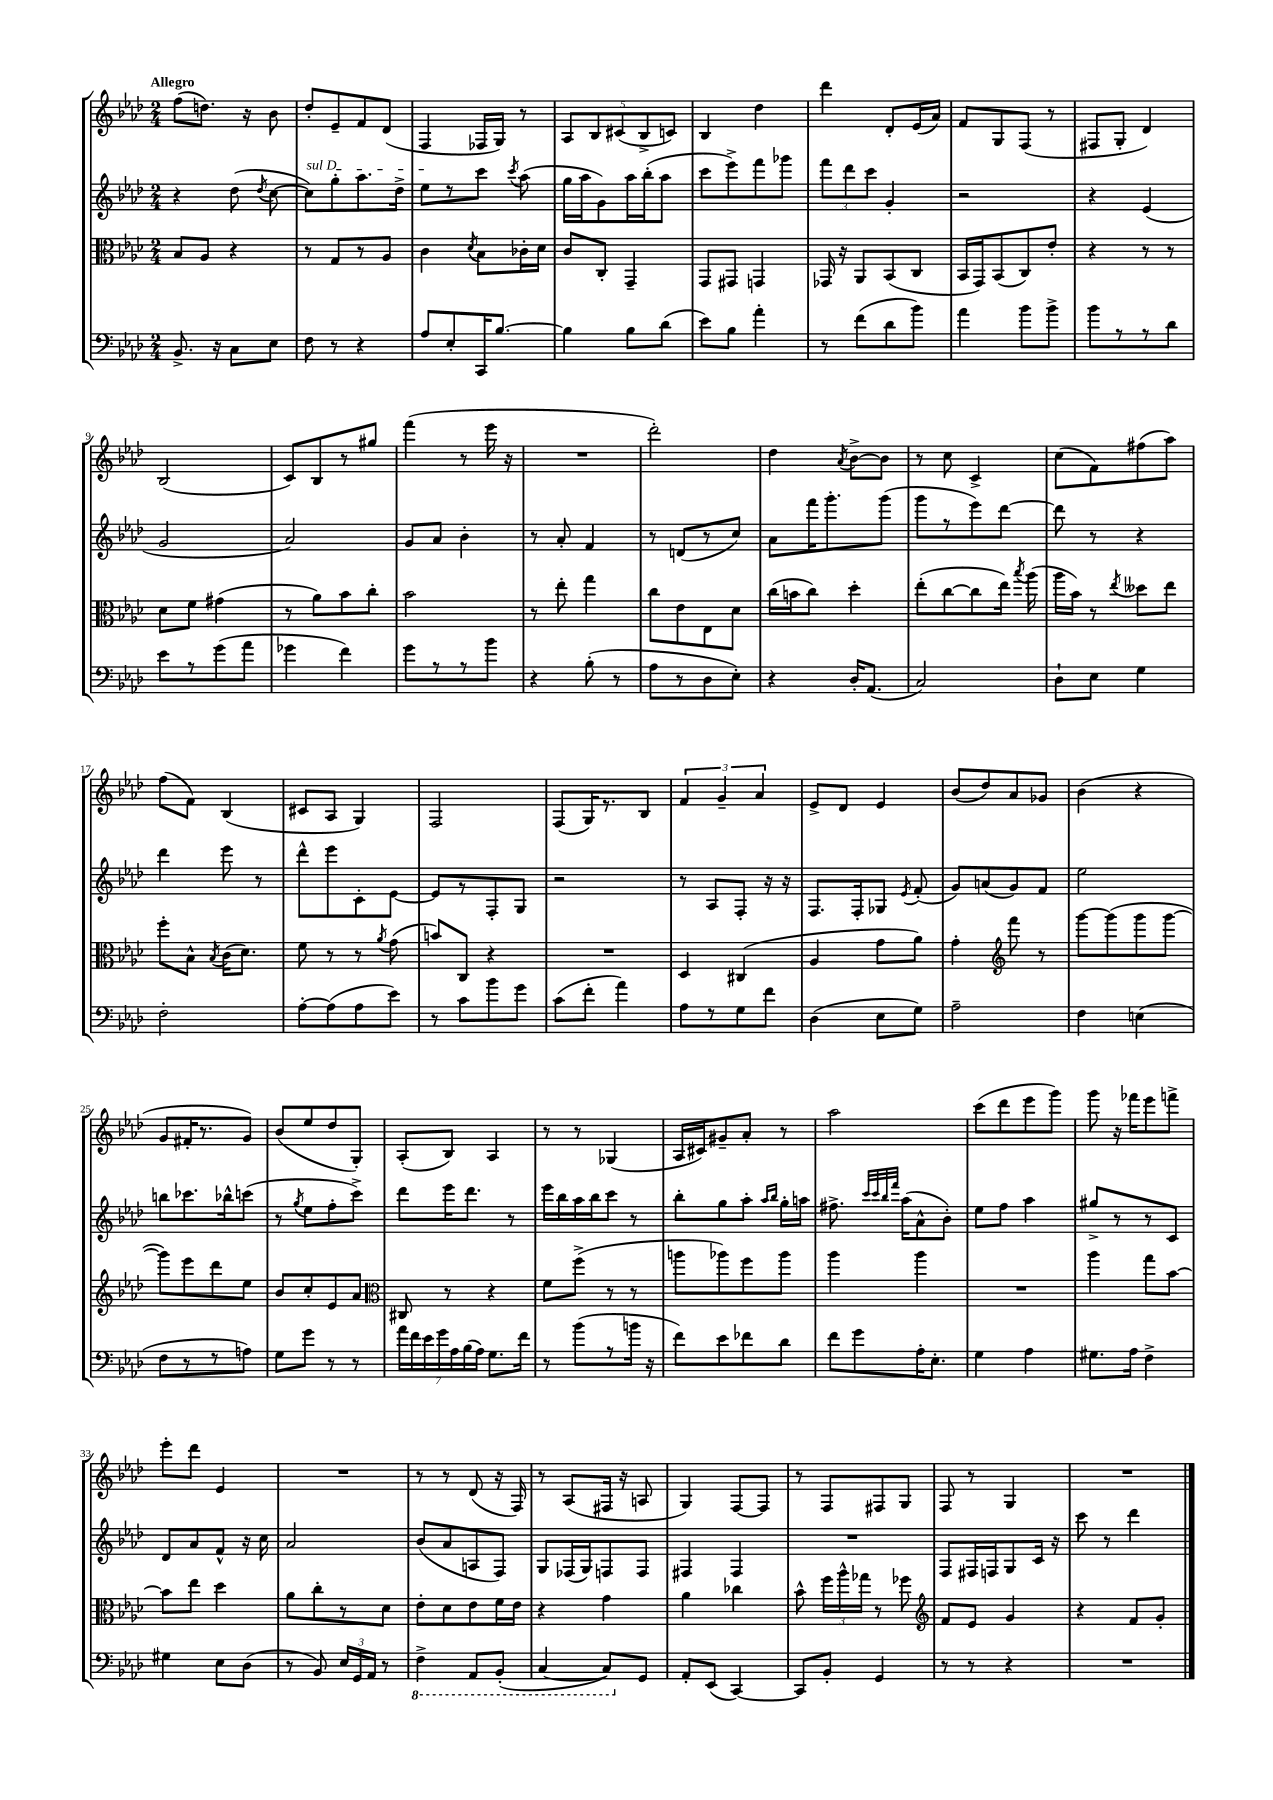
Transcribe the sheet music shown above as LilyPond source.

<<
\new StaffGroup <<
\new Staff = "s0" {
    \clef treble \key aes \major \numericTimeSignature \time 2/4 \tempo "Allegro"
    \autoBeamOff f''8[( d''8.]) r16 bes'8 |
    des''8[-. ees'8-- f'8 des'8]( |
    f4 fes16[ g16]) r8 |
    \tuplet 5/4 { aes8[ bes8 cis'8( bes8-> c'8]) } |
    bes4 des''4 |
    des'''4 des'8[-. ees'16( aes'16]) |
    f'8[ g8 f8]( r8 |
    fis8[ g8]-. des'4) |
    bes2( |
    c'8[) bes8 r8 gis''8] |
    f'''4( r8 ees'''16 r16 |
    R2 |
    des'''2-.) |
    des''4 \acciaccatura { aes'8 } bes'8[~-> bes'8] |
    r8 c''8 c'4-> |
    c''8[( f'8) fis''8( aes''8]) |
    f''8[( f'8]) bes4( |
    cis'8[ aes8] g4) |
    f2 |
    f8[( g16) r8. bes8] |
    \tuplet 3/2 { f'4 g'4-- aes'4 } |
    ees'8[-> des'8] ees'4 |
    bes'8[( des''8) aes'8 ges'8] |
    bes'4( r4 |
    g'8[ fis'16-. r8. g'8]) |
    bes'8[( ees''8 des''8 g8]-.) |
    aes8[-.( bes8]) aes4 |
    r8 r8 ges4( |
    aes16[ cis'16) gis'8-- aes'8]-. r8 |
    aes''2 |
    c'''8[( des'''8 ees'''8 g'''8]) |
    g'''8 r16 fes'''16[ ees'''8 f'''8]-> |
    ees'''8[-. des'''8] ees'4 |
    R2 |
    r8 r8 des'8( r16 f16) |
    r8 aes8[( fis16] r16 a8 |
    g4) f8[~ f8] |
    r8 f8[ fis8 g8] |
    f8 r8 g4 |
    R2 \bar "|." |
}
\new Staff = "s1" {
    \clef treble \key aes \major \numericTimeSignature \time 2/4
    \autoBeamOff r4 des''8( \acciaccatura { des''8 } c''8~ |
    \once \override TextSpanner.bound-details.left.text = \markup { \italic "sul D" } c''8[\startTextSpan) g''8-. aes''8. des''16]-> |
    ees''8[\stopTextSpan r8 c'''8] \acciaccatura { c'''8 } aes''8( |
    g''16[ aes''16 g'8) aes''16 bes''16-.( aes''8] |
    c'''8[ ees'''8->) f'''8 ges'''8] |
    \tuplet 3/2 { f'''8[ des'''8 c'''8] } g'4-. |
    r2 |
    r4 ees'4( |
    g'2 |
    aes'2) |
    g'8[ aes'8] bes'4-. |
    r8 aes'8-. f'4 |
    r8 d'8[( r8 c''8]) |
    aes'8[ f'''16 g'''8.-. g'''8]( |
    g'''8[ r8 ees'''8) des'''8]~ |
    des'''8 r8 r4 |
    des'''4 ees'''8 r8 |
    des'''8[-^ ees'''8 c'8-. ees'8]~ |
    ees'8[ r8 f8-. g8] |
    r2 |
    r8 aes8[ f8]-. r16 r16 |
    f8.[ f16-. ges8] \acciaccatura { ees'8 } f'8-.( |
    g'8[) a'8( g'8) f'8] |
    ees''2 |
    b''8[ ces'''8. bes''16-^ c'''8]( |
    r8 \acciaccatura { g''8 } ees''8[ f''8-. c'''8]->) |
    des'''8[ ees'''16 des'''8.] r8 |
    ees'''16[ bes''16 aes''16 bes''16 c'''8] r8 |
    bes''8[-. g''8 aes''8]-. \grace { aes''16[ bes''16] } g''16[-. a''16] |
    fis''8.-> \grace { c'''32[ c'''32 bes''32 f'''32] } aes''16[( aes'8-^ bes'8]-.) |
    ees''8[ f''8] aes''4 |
    gis''8[-> r8 r8 c'8] |
    des'8[ aes'8 f'8]-^ r16 c''16 |
    aes'2 |
    bes'8[( aes'8 a8 f8]) |
    g8[ fes16( g16) f8 f8] |
    fis4 fis4 |
    R2 |
    f8[ fis16 f16 g8 c'16] r16 |
    c'''8 r8 des'''4 \bar "|." |
}
\new Staff = "s2" {
    \clef alto \key aes \major \numericTimeSignature \time 2/4
    \autoBeamOff bes8[ aes8] r4 |
    r8 g8[ r8 aes8] |
    c'4 \acciaccatura { des'8 } bes8[ ces'16-. des'16] |
    c'8[ c8]-. g,4-- |
    g,8[ gis,8] g,4 |
    ges,16 r16 aes,8[ bes,8( c8] |
    bes,16[ g,16) bes,8( c8) ees'8]-. |
    r4 r8 r8 |
    des'8[ f'8] gis'4( |
    r8 aes'8[) bes'8 c''8]-. |
    bes'2 |
    r8 ees''8-. g''4 |
    c''8[ ees'8 ees8 des'8] |
    c''16[( b'16 c''8]) des''4-. |
    ees''8[-.( c''8~ c''8 ees''16]) \acciaccatura { bes''8 } aes''16( |
    aes''16[ bes'16]) r8 \acciaccatura { ees''8 } deses''8[ ees''8] |
    f''8[-. bes8]-^ \acciaccatura { bes8 } c'16[( des'8.]) |
    f'8 r8 r8 \acciaccatura { aes'8 } g'8( |
    b'8[) c8] r4 |
    R2 |
    des4 cis4( |
    aes4 g'8[ aes'8]) |
    g'4-. \clef treble f'''8 r8 |
    g'''8[~ g'''8( g'''8 g'''8]~ |
    g'''8[) ees'''8 des'''8 ees''8] |
    bes'8[ c''8-. ees'8 aes'8] |
    \clef alto cis8 r8 r4 |
    f'8[ f''8]->( r8 r8 |
    a''8[ aes''8) f''8 aes''8] |
    aes''4 aes''4 |
    R2 |
    aes''4 g''8[ bes'8]~ |
    bes'8[ ees''8] des''4 |
    aes'8[ c''8-. r8 des'8] |
    ees'8[-. des'8 ees'8 f'16 ees'16] |
    r4 g'4 |
    aes'4 ces''4 |
    bes'8-^ \tuplet 3/2 { f''16[ aes''16-^ ges''16] } r8 fes''8 |
    \clef treble f'8[ ees'8] g'4 |
    r4 f'8[ g'8]-. \bar "|." |
}
\new Staff = "s3" {
    \clef bass \key aes \major \numericTimeSignature \time 2/4
    \autoBeamOff bes,8.-> r16 c8[ ees8] |
    f8 r8 r4 |
    aes8[ ees8-. c,16 bes8.]~ |
    bes4 bes8[ des'8]( |
    ees'8[) bes8] aes'4-. |
    r8 f'8[( des'8 bes'8]) |
    aes'4 bes'8[ bes'8]-> |
    bes'8[ r8 r8 des'8] |
    ees'8[ r8 g'8( aes'8] |
    ges'4 f'4) |
    g'8[ r8 r8 bes'8] |
    r4 bes8-.( r8 |
    aes8[ r8 des8 ees8]-.) |
    r4 des16[-. aes,8.]( |
    c2) |
    des8[-! ees8] g4 |
    f2-. |
    aes8[~-. aes8( aes8 ees'8]) |
    r8 c'8[ bes'8 g'8] |
    c'8[( f'8]-. aes'4) |
    aes8[ r8 g8 f'8] |
    des4( ees8[ g8]) |
    aes2-- |
    f4 e4( |
    f8[ r8 r8 a8]) |
    g8[ g'8] r8 r8 |
    \tuplet 7/4 { aes'16[ f'16 ees'16 g'16 aes16 bes16( aes16]) } g8.[ f'16] |
    r8 bes'8[( r8 b'16] r16 |
    f'8[) ees'8 fes'8 des'8] |
    f'8[ g'8 aes16-. ees8.]-. |
    g4 aes4 |
    gis8.[ aes16] f4-> |
    gis4 ees8[ des8]( |
    r8 bes,8) \tuplet 3/2 { ees16[ g,16 aes,16] } r8 |
    \ottava #-1 f,4-> aes,,8[ bes,,8]-.( |
    c,4~ c,8[) \ottava #0 g,8] |
    aes,8[-. ees,8]( c,4~) |
    c,8[ bes,8]-. g,4 |
    r8 r8 r4 |
    R2 \bar "|." |
}
>>
>>
